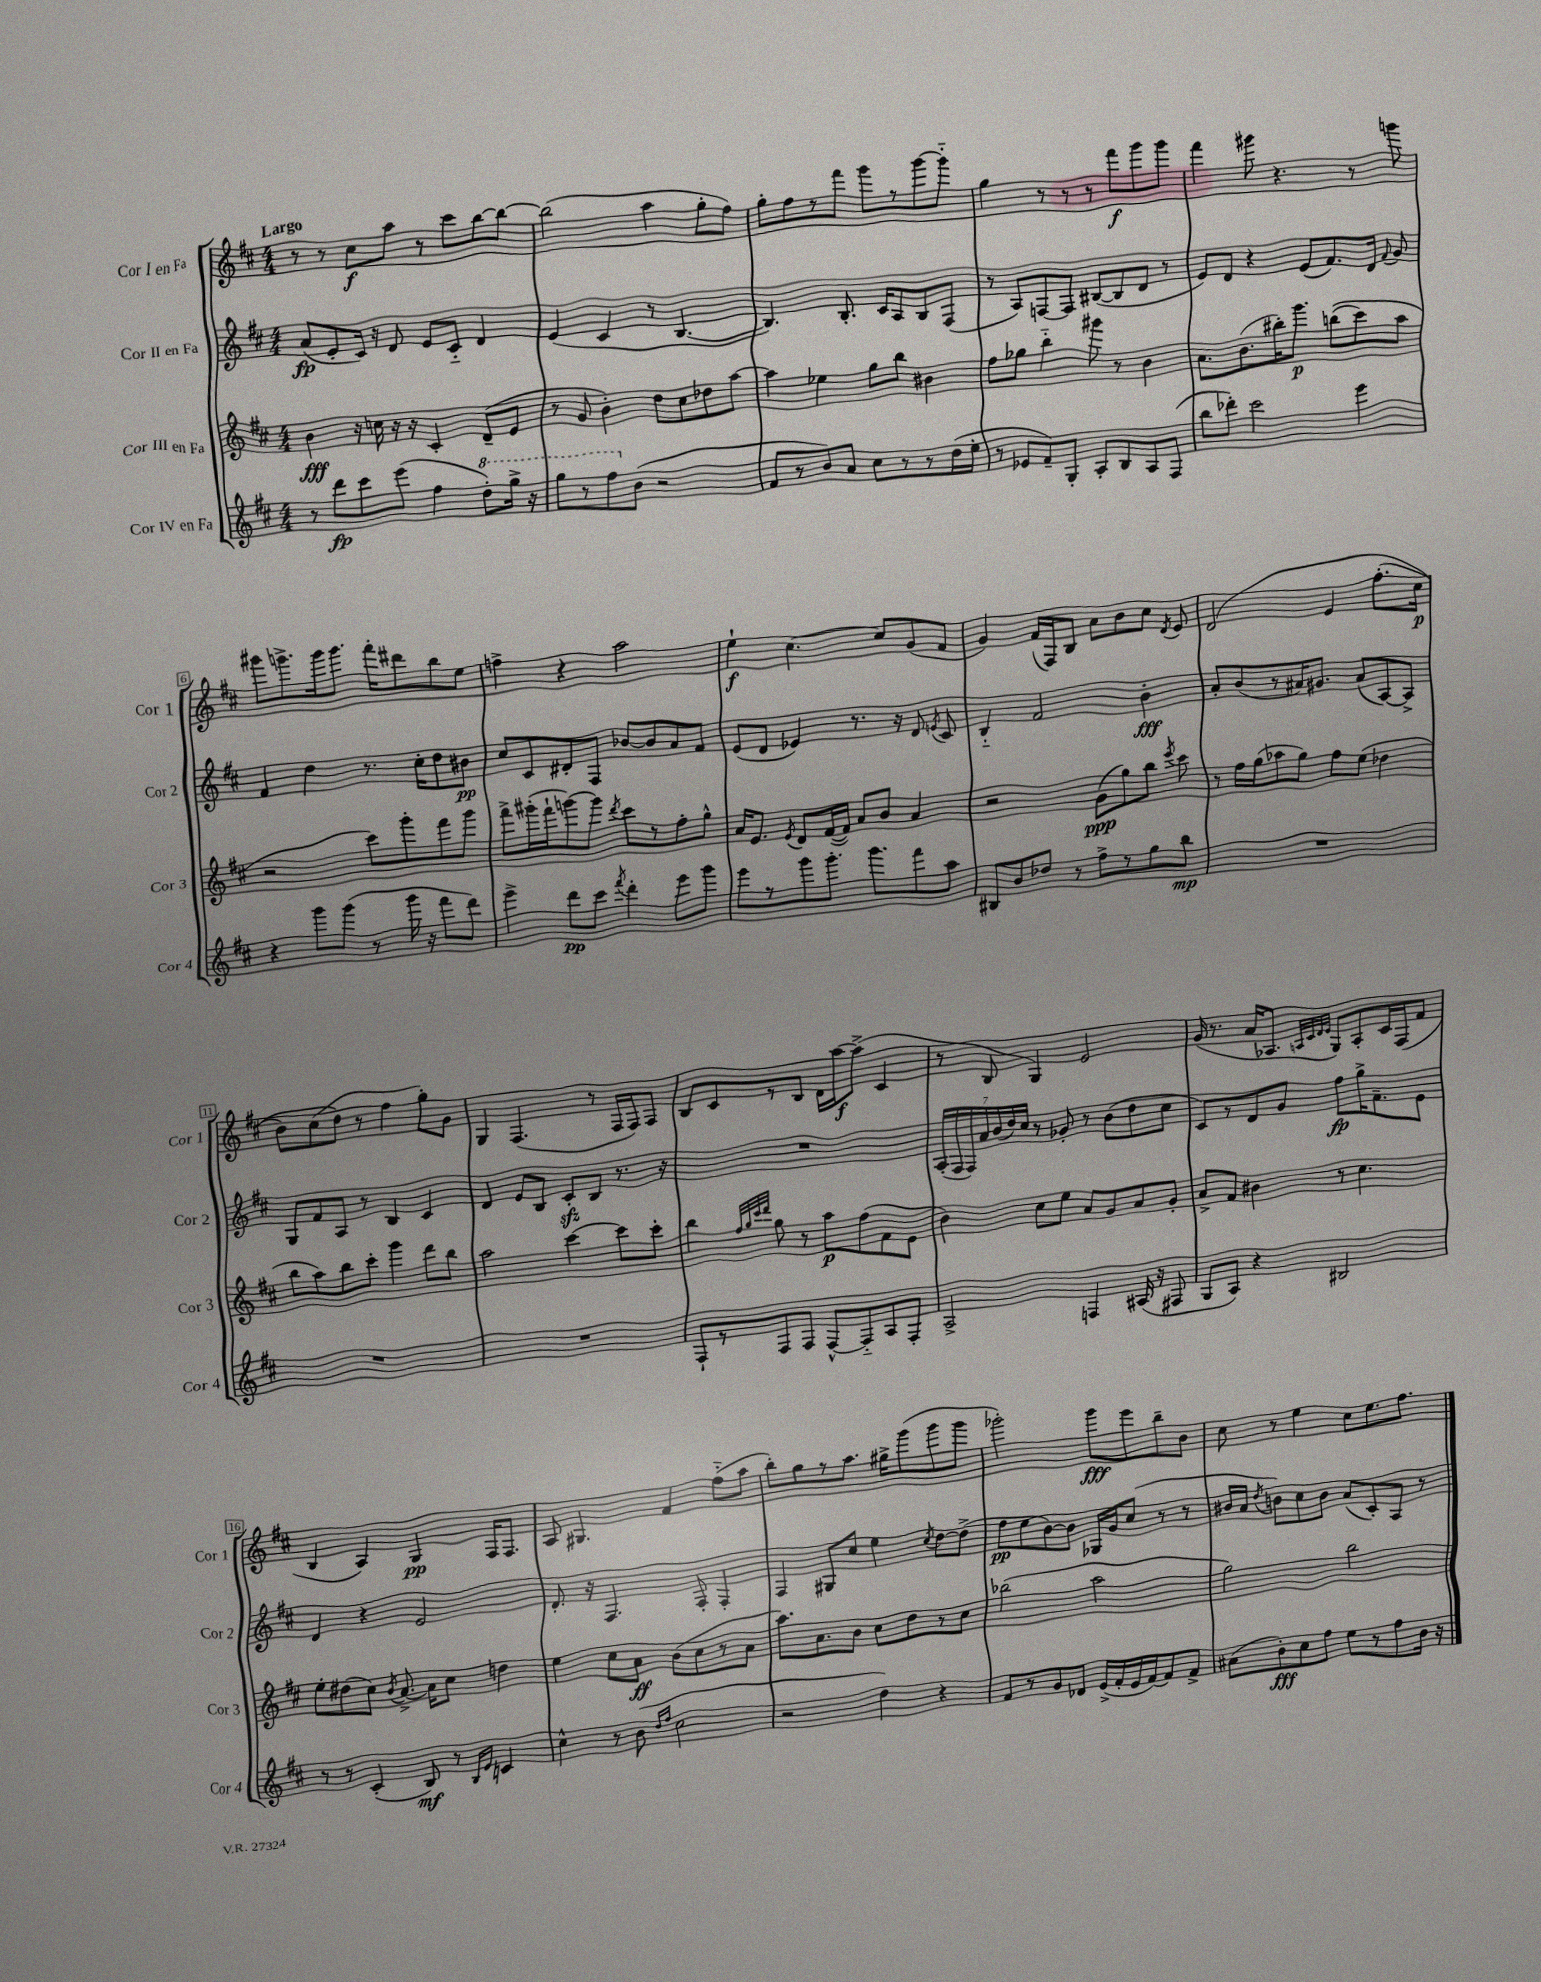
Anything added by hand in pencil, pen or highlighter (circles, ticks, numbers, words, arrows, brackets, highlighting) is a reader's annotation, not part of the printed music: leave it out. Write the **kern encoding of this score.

**kern	**kern	**kern	**kern
*staff4	*staff3	*staff2	*staff1
*clefG2	*clefG2	*clefG2	*clefG2
*k[f#c#]	*k[f#c#]	*k[f#c#]	*k[f#c#]
*M4/4	*M4/4	*M4/4	*M4/4
8r	4b	(8a	8r
8ddd	.	8e'	8r
8ccc#	16r	16c#)	8cc#
.	16cc	16r	.
(8eee	16r	8d	8aa
.	16r	.	.
4ff#	4c#'	8e	8r
.	.	8c#'~	8ccc#
8ddd')	(8d~	4d	[8bb
16ggg^	8e	.	8bb_
16r	.	.	.
=	=	=	=
8ggg	8r	(4e	(2bb]
8r	8g	.	.
8fff#	4b')	4c#	.
(8b	.	.	.
2r	8dd	8r	4aa
.	8cc#	[4.B	.
.	8dd-	.	8gg'
.	[8aa	.	8ff#)
=	=	=	=
8f#	4aa]	4.B])	8gg'
8r	.	.	8ff#
8b)	4ee-	.	8r
8a	.	8.B'	8fff#
8cc#	8gg	.	8ggg
.	.	16c#	.
8r	8bb	8A	8r
8r	4b#	8B	[8ggg
(16dd	.	(8F#	8ggg'~]
16ee'	.	.	.
=	=	=	=
8r	8ff#	8r	4gg
8e-	8gg-	8A)	.
8f#~)	4bb'~	[8F	8r
8G'	.	8F]	8r
8A'	8ggg#	([8B#	8r
8B	8r	8B#]	8fff#
8A	4b	8d	8ggg
(8F#	.	8r	8ggg
=	=	=	=
8bb	8.a	8e)	4fff#
8ddd-')	.	8d	.
.	(8.b	.	.
2ccc#	.	4r	8ggg#
.	16bb#')	.	4.r
.	8.ggg	.	.
.	.	(8e	.
.	&((8bb	8.f#)	.
4eee	8ccc#)	.	8r
.	.	16d	.
.	.	8qqf#	.
.	8aa	8g	8ggg
=	=	=	=
4r	2r	4f#	8ggg#
.	.	.	8.ggg^
8ggg	.	4dd	.
.	.	.	16ggg
(8ggg	.	.	8.ggg
8r	8ccc#&)	8.r	.
.	.	.	16fff#'
16ggg	8ggg'	.	8ddd#
16r	.	16cc#'	.
8fff#	8fff#	8dd	8bb
8ddd)	8ggg	8b#	8ee
=	=	=	=
4eee^	8fff#^	8cc#	4ff^
.	(16ggg#'	8c#	.
.	16fff#`	.	.
8ddd	[8ggg)	8d#'	4r
8ccc#	8ggg]	8F#	.
8qfff#	8qddd	.	.
4ddd'	8ccc#	[8b-	2aa
.	8r	8b-]	.
8eee	8ff#'	8a	.
8ggg	8gg^^	8f#	.
=	=	=	=
8eee	16a	(8e	4ee`
.	8.e	.	.
8r	.	8d	.
.	8qe	.	.
8ggg	8d	4e-)	[4.cc#
8.ggg'	([16f#	.	.
.	16f#])	.	.
.	8a	8.r	.
8.ggg	.	.	.
.	8b	.	8cc#]
.	.	16r	.
8fff#	4a	8d	(8g
.	.	8qe	.
8aa	.	8c#	8f#
=	=	=	=
8B#	2r	4B'~	4g)
8b	.	.	.
8dd-	.	2f#	(16f#
.	.	.	16F#)
8r	.	.	8B
8ff#^	(8g	.	8a
8r	8gg)	.	8b
8gg	8bb	4b'	8cc#
.	8qeee	.	8qd
8bb	8ccc#	.	8e
=	=	=	=
1r	8r	8a'	&(2d
.	16ff#	(8b	.
.	(16gg	.	.
.	8aa-	8r	.
.	8gg)	16a#)	.
.	.	8.g#	.
.	8ff#	.	4e
.	(8ee	(8a#	.
.	4dd-	[8A)	(8.ff#'
.	.	8A^]	.
.	.	.	16cc#
=	=	=	=
1r	8bb	8G	8b)
.	8aa)	8f#	(8cc#
.	8bb	8A	8dd&)
.	8ccc#'	8r	8r
.	4ggg	4B	4ff#
.	8ddd	4c#	8gg')
.	8bb	.	8g
=	=	=	=
1r	2aa	4d	4G
.	.	8e	(4.F#
.	.	8B	.
.	[4ccc#	8c#'	.
.	.	8B	8r
.	8ccc#]	8.r	16F#
.	.	.	16F#)
.	8ccc#'	.	8F#
.	.	16r	.
=	=	=	=
8F#`	4bb	1r	8B
8r	.	.	8c#
.	32qqff#	.	.
.	32qqgg	.	.
.	32qqccc#	.	.
.	32qqddd	.	.
8F#	8gg	.	8r
8F#	8r	.	8B
[8F#^^	8aa	.	16d
.	.	.	[16aa
8F#'~]	(8ff#	.	(8aa^]
8A	8f#	.	4c#
8F#'	8e	.	.
=	=	=	=
2A^	4b)	(28A'	8r
.	.	28F#	.
.	.	28F#)	.
.	.	28a	.
.	.	.	8B
.	.	(28b	.
.	.	28dd)	.
.	.	28cc#	.
.	8cc#	8r	4G)
.	8ee	8g-'	.
4F	8a	8r	2e
.	8g	(8b	.
(16A#	8a	8dd	.
16r	.	.	.
8F#	8g'	8cc#	.
=	=	=	=
8G	8a^	8c#)	(16g
.	.	.	8.r
8A)	8f#	8r	.
4r	4b#	8d	16a
.	.	.	8.A-
.	.	8g	.
.	.	.	32qqA
.	.	.	32qqc#
.	.	.	32qqd
.	.	.	32qqe
2B#	8r	8ff#	8G)
.	4.cc#	16gg^	8A'
.	.	8.f#~	.
.	.	.	16c#
.	.	.	(16F#
.	.	8e	8f#
=	=	=	=
8r	8ee'	4d	4B
8r	(8dd#	.	.
(4c#'	8cc#)	4r	4A)
.	8qb	.	.
.	[8.a^	.	.
8B)	.	2e	4G
.	16a]	.	.
8r	8cc#	.	.
16qqB	.	.	.
16qqe	.	.	.
4c	4dd	.	16F#
.	.	.	8.F#
=	=	=	=
4cc#^^	4ee	8.d'	8A
.	.	.	4.G#
.	.	16r	.
8r	8cc#	4.F#	.
(8b	8a	.	.
16qqdd	.	.	.
16qqff#	.	.	.
2cc#	(8b	.	4f#
.	8cc#	8F#'	.
.	8r	4F#'	(8ff#'~
.	8a	.	8aa
=	=	=	=
2r	8.aa)	4F#	8bb')
.	.	.	8gg
.	8.a	.	.
.	.	8G#	8r
.	8b	8cc#	8.aa
4dd)	8cc#	4ee	.
.	.	.	16gg#^
.	8dd	.	(8ggg
.	.	8qcc#	.
4r	8r	[8dd	8ggg
.	8cc#	(8dd^]	8ggg
=	=	=	=
8f#	(2bb-	8ff#	2ggg-')
8r	.	8ee	.
8g	.	[8b)	.
8d-	.	8b]	.
(16e^	2aa	16G-	8ggg-
16f#'	.	16g	.
16e	.	(8cc#	8eee
[16f#)	.	.	.
8f#]	.	8r	8bb~
8f#^	.	8r	8b
=	=	=	=
(8a#	2gg)	16b#	8cc#
.	.	16a	.
.	.	8qdd	.
8b')	.	8b)	8r
8cc#	.	8cc#	4ee
8ff#	.	8b	.
8ee	2bb	(8a	8cc#
8r	.	8c#')	8.ee
8ff#	.	8A	.
.	.	.	8.ff#
16b	.	8r	.
16r	.	.	.
==	==	==	==
*-	*-	*-	*-
